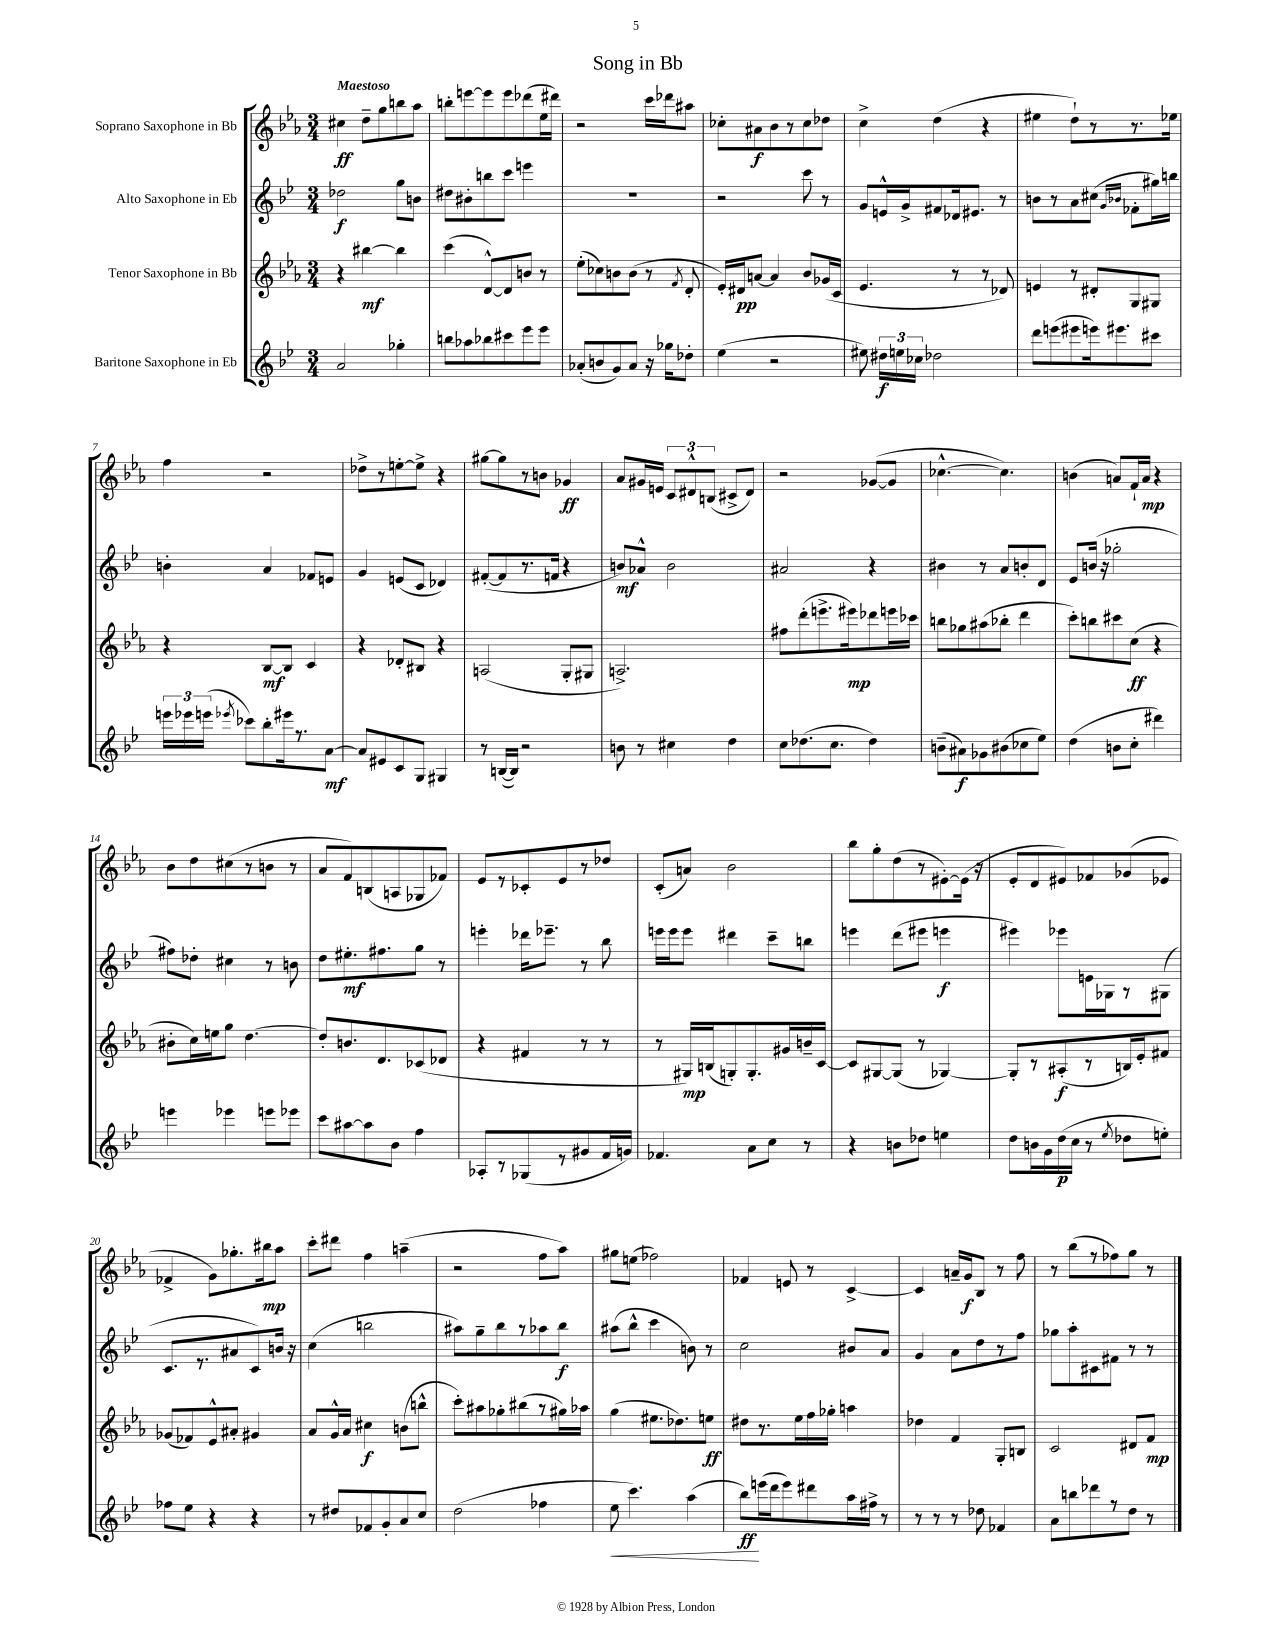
\header { title = "Song in Bb" }
<<
\new StaffGroup <<
\new Staff = "s0" \with { instrumentName = "Soprano Saxophone in Bb" } {
    \clef treble \key ees \major \numericTimeSignature \time 3/4 \tempo "Maestoso"
    \autoBeamOff cis''4\ff d''8[-- g''8 b''8 aes''8] |
    b''8[-. e'''8~ e'''8 e'''8 des'''8( ees''16 dis'''16]) |
    r2 c'''16[ des'''16 ais''8] |
    ces''8[-. ais'8\f bes'8 r8 ces''8 des''8] |
    c''4-> d''4( r4 |
    eis''4 d''8[-!) r8 r8. ees''16] |
    f''4 r2 |
    des''8[-> r8 e''8~-. e''8]-> r4 |
    gis''8[~ gis''8 r8 b'8] ges'4\ff |
    aes'8[ gis'16 e'16] \tuplet 3/2 { c'8[ dis'8-^ b8]( } cis'8[-> dis'8]) |
    r2 ges'8[~( ges'8] |
    ces''4.~-^ ces''4.) |
    b'4( a'8[) f'16-! a'16]\mp r4 |
    bes'8[ d''8 cis''8( r8 b'8] r8 |
    aes'8[ f'8) b8( a8 ges8 fes'8]) |
    ees'8[ r8 ces'8-. ees'8 r8 des''8] |
    c'8[-.( a'8]) bes'2 |
    bes''8[ g''8-. d''8( r8 eis'8~-.) eis'16]( r16 |
    ees'8[-. d'8 eis'8) fes'8 ges'8( ees'8] |
    fes'4-> g'8[) ges''8.-. bis''16\mp aes''8] |
    c'''8[-. dis'''8] f''4 a''4--( |
    r2 f''8[ aes''8]) |
    gis''8[ e''8]( fes''2) |
    fes'4 e'8 r8 c'4~-> |
    c'4 a'16[-- g'16\f bes8] r8 f''8 |
    r8 bes''8[( r8 fes''8) g''8] r8 \bar "|." |
}
\new Staff = "s1" \with { instrumentName = "Alto Saxophone in Eb" } {
    \clef treble \key bes \major \numericTimeSignature \time 3/4
    \autoBeamOff des''2\f g''8[ b'8] |
    dis''8[ bis'8-. b''8 c'''8] e'''4 |
    R2. |
    r2 c'''8 r8 |
    g'8[ e'16-^ g'16-> fis'8 des'16 eis'8.] r8 |
    b'8[ r8 a'8 cis''8]( \grace { g'16[ bes'16] } fes'8[-. gis''16) b''16] |
    b'4-. a'4 fes'8[ e'8] |
    g'4 e'8[( c'8] des'4) |
    fis'8[~-.( fis'8 r8. f'16] r4 |
    b'8[\mf) aes'8]-^ b'2 |
    ais'2 r4 |
    bis'4 r8 a'8[ b'8-. d'8] |
    ees'8[ b'16]( r16 ges''2-. |
    fis''8[) des''8]-. cis''4 r8 b'8 |
    d''8[ eis''8.-.\mf fis''8. g''8] r8 |
    e'''4-. des'''16[ ees'''8.]-- r8 bes''8 |
    e'''16[ e'''16 e'''8] dis'''4 c'''8[-- b''8] |
    e'''4 d'''8[( eis'''8] e'''4\f |
    eis'''4) ees'''8[ e'16 ges16 r8 gis8]( |
    c'8.[ r8. ais'8 c'8) b'16] r16 |
    c''4( b''2 |
    ais''8[) g''8-- bes''8 r8 aes''8 bes''8]\f |
    ais''8[( bes''8]-^ c'''4 b'8) r8 |
    c''2 bis'8[ a'8] |
    g'4 a'8[ d''8 r8 f''8] |
    ges''8[ a''8-. cis'8 fis'8] r8 r8 \bar "|." |
}
\new Staff = "s2" \with { instrumentName = "Tenor Saxophone in Bb" } {
    \clef treble \key ees \major \numericTimeSignature \time 3/4
    \autoBeamOff r4 bis''4~\mf bis''4 |
    c'''4( d'8[~-^) d'8 b'8] r8 |
    ees''8[-.( ces''8) b'8 b'8]( r8 \acciaccatura { f'8 } d'8-. |
    ees'16[-.) dis'16\pp a'8]~ a'4 bes'8[ ges'16( c'16] |
    ees'4. r8 r8 des'8) |
    e'4 r8 dis'8[-. g8 gis8] |
    r4 bes8[~\mf bes8] c'4 |
    r4 des'8[-. bis8] r4 |
    a2( g8[-. gis8] |
    a2.->) |
    fis''8[ d'''8-.( e'''8.-> eis'''16\mp) des'''8 e'''16 ces'''16] |
    b''8[ ges''8 ais''8( bes''8]-. d'''4 |
    c'''8[-.) b''8 cis'''8 c''8]\ff( r4 |
    bis'8[-. c''16) e''16 g''8] d''4.~ |
    d''8[-. b'8. d'8. ces'8( des'8] |
    r4 fis'4 r8 r8 |
    r8 gis16[\mp) b16( g8-.) g8.-. gis'16 b'16-- c'16]~ |
    c'8[ gis8~ gis8]( r8 ges4~) |
    ges8[-. r8 ais8-.\f( r8 b16) ees'16-. fis'8] |
    ges'8[( fes'8) ees'8-^ ais'8]-. gis'4 |
    aes'8[ g'16-^ aes'16] cis''4\f b'8[( b''8]-^ |
    c'''8[-.) ais''8 ges''8-. bis''8( r8 gis''16) aes''16] |
    g''4( eis''8.[ des''8.) e''8]\ff |
    dis''8[ r8. ees''16 f''16 ges''16]-. a''4 |
    des''4 f'4 g8[-. b8] |
    c'2 dis'8[ f'8]\mp \bar "|." |
}
\new Staff = "s3" \with { instrumentName = "Baritone Saxophone in Eb" } {
    \clef treble \key bes \major \numericTimeSignature \time 3/4
    \autoBeamOff a'2 ges''4-. |
    b''8[ aes''8 bes''8 cis'''8 ees'''8 ees'''8] |
    aes'8[-.( b'8 g'8) aes'8] r16 ges''16[ des''8]-. |
    ees''4( r2 |
    eis''8) \tuplet 3/2 { dis''16[\f e''16 ces''16] } des''2 |
    d'''8[ e'''8( eis'''8 e'''16) eis'''8. cis'''8] |
    \tuplet 3/2 { e'''16[ ees'''16 e'''16]( } \acciaccatura { ees'''8 } ces'''8[) bes''8-. eis'''16 r8. a'8]~\mf |
    a'8[ eis'8 c'8 g8] gis4 |
    r8 b16[~( b16]) r2 |
    b'8 r8 cis''4 d''4 |
    c''8[ des''8.( c''8.] des''4) |
    b'8[--( ais'8\f) ges'8 bis'8( ces''8 ees''8]) |
    d''4( b'8[ c''8]-. dis'''4) |
    e'''4 ees'''4 e'''8[ ees'''8] |
    c'''8[ ais''8~ ais''8 bes'8] f''4 |
    aes8[-. r8 ges8( r8 gis'8 f'16 g'16]) |
    fes'4. a'8[ c''8] r8 |
    r4 b'8[ des''8] e''4 |
    d''8[ b'16 g'16 d''16\p( c''16] r8 \acciaccatura { ees''8 } des''8[ e''8]-.) |
    fes''8[ ees''8] r4 r4 |
    r8 dis''8[ fes'8 g'8-. a'8 c''8] |
    d''2( fes''4 |
    ees''8\< c'''4.) a''4( |
    bes''8[\ff\!) e'''16( d'''16 e'''8) dis'''8 a''16 fis''16]-> r8 |
    r8 r8 r8 des''8 fes'4 |
    a'8[ b''8 des'''8 r8 d''8] r8 \bar "|." |
}
>>
>>
